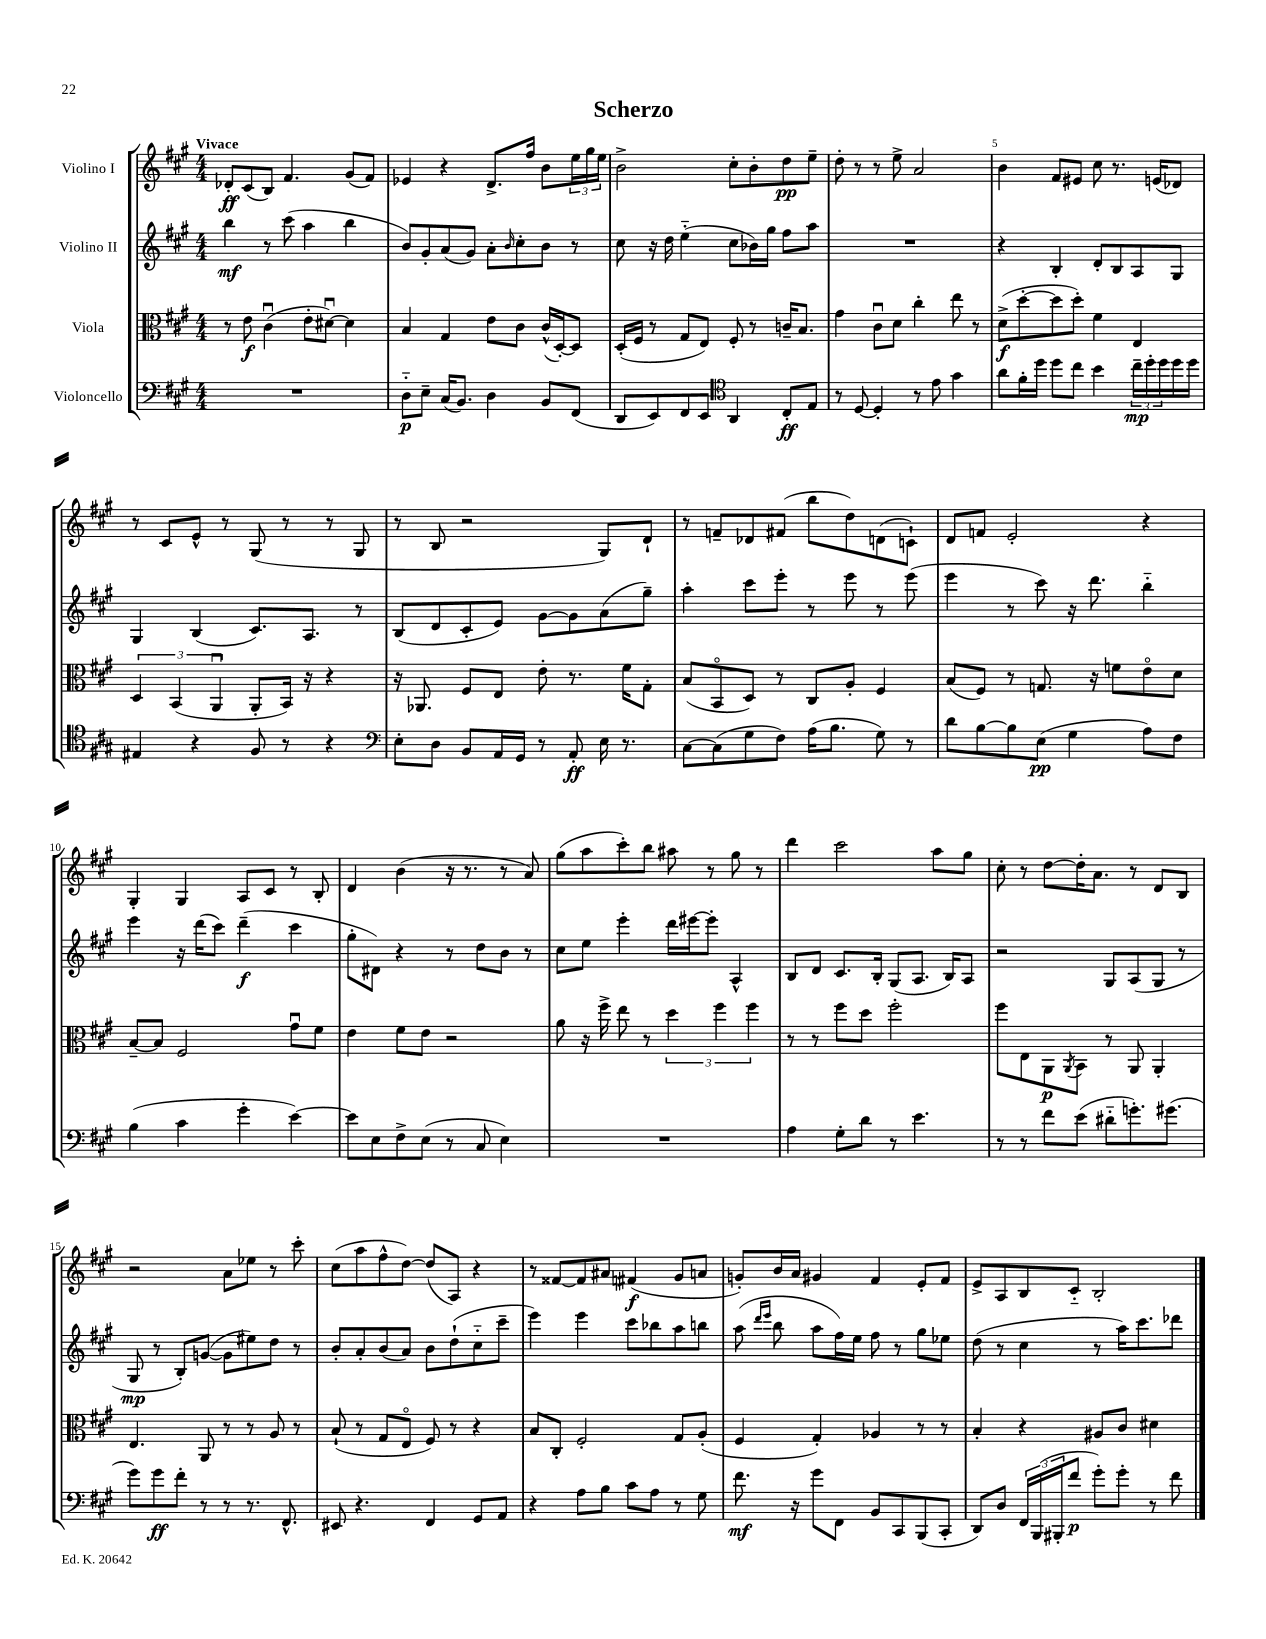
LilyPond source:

\header { title = "Scherzo" }
<<
\new StaffGroup <<
\new Staff = "s0" \with { instrumentName = "Violino I" } {
    \clef treble \key a \major \numericTimeSignature \time 4/4 \tempo "Vivace"
    des'8-.\ff cis'8( b8) fis'4. gis'8( fis'8) |
    ees'4 r4 d'8.-> fis''16 b'8 \tuplet 3/2 { e''16 gis''16 e''16 } |
    b'2-> cis''8-. b'8-. d''8\pp e''8-- |
    d''8-. r8 r8 e''8-> a'2 |
    b'4 fis'8 eis'8 cis''8 r8. e'16( des'8) |
    r8 cis'8 e'8-^ r8 gis8( r8 r8 gis8 |
    r8 b8 r2 gis8) d'8-! |
    r8 f'8-- des'8 fis'8( b''8 d''8) d'8( c'8-!) |
    d'8 f'8 e'2-. r4 |
    gis4-. gis4 a8 cis'8 r8 b8-. |
    d'4 b'4( r16 r8. r8 a'8) |
    gis''8( a''8 cis'''8-.) b''8 ais''8 r8 gis''8 r8 |
    d'''4 cis'''2 a''8 gis''8 |
    cis''8-. r8 d''8~ d''16-. a'8. r8 d'8 b8 |
    r2 a'8 ees''8 r8 cis'''8-. |
    cis''8( a''8 fis''8-^ d''8~) d''8( a8) r4 |
    r8 fisis'8~ fisis'8 ais'8 fis'4\f( gis'8 a'8 |
    g'8-.) b'16 a'16 gis'4 fis'4 e'8-. fis'8 |
    e'8-> a8 b8 cis'8-_ b2-. \bar "|." |
}
\new Staff = "s1" \with { instrumentName = "Violino II" } {
    \clef treble \key a \major \numericTimeSignature \time 4/4
    b''4\mf r8 cis'''8( a''4 b''4 |
    b'8) gis'8-. a'8( gis'8) a'8-. \grace { b'16 } cis''8-. b'8 r8 |
    cis''8 r16 d''16 e''4-_( cis''8 bes'16) gis''16 fis''8 a''8 |
    R1 |
    r4 b4-. d'8-. b8 a8 gis8 |
    gis4 b4( cis'8.) a8. r8 |
    b8( d'8 cis'8-. e'8) gis'8~ gis'8 a'8( gis''8--) |
    a''4-. cis'''8 e'''8-. r8 e'''8 r8 e'''8( |
    e'''4 r8 cis'''8) r16 d'''8. b''4-_ |
    e'''4 r16 d'''16( cis'''8) d'''4--\f( cis'''4 |
    gis''8-. dis'8) r4 r8 d''8 b'8 r8 |
    cis''8 e''8 e'''4-. d'''16 eis'''16~ eis'''8-. a4-^ |
    b8 d'8 cis'8. b16-. gis8( a8. b16) a8 |
    r2 gis8 a8( gis8 r8 |
    gis8\mp r8 b8-.) g'8~( g'8 eis''8) d''8 r8 |
    b'8-. a'8-. b'8( a'8) b'8 d''8-!( cis''8-_ cis'''8-- |
    e'''4) e'''4 cis'''8 bes''8 a''8 b''8 |
    a''8( \grace { d'''16 e'''16 } b''8 a''8 fis''16) e''16 fis''8 r8 gis''8 ees''8 |
    d''8( r8 cis''4 r8 a''16) cis'''8. des'''8 \bar "|." |
}
\new Staff = "s2" \with { instrumentName = "Viola" } {
    \clef alto \key a \major \numericTimeSignature \time 4/4
    r8 e'8\f cis'4\downbow( e'8-. dis'8~\downbow) dis'4 |
    b4 gis4 e'8 cis'8 cis'16-^( d16~-.) d8 |
    d16-.( fis16 r8 gis8 e8) fis8-. r8 c'16-- b8. |
    gis'4 cis'8\downbow d'8 cis''4-. e''8 r8 |
    d'8->\f( d''8~-. d''8 d''8-.) fis'4 e4 |
    \tuplet 3/2 { d4 b,4( a,4\downbow } a,8-. b,16) r16 r4 |
    r16 aes,8. fis8 e8 e'8-. r8. fis'16 gis8-. |
    b8( b,8\flageolet d8) r8 cis8 a8-. fis4 |
    b8( fis8) r8 g8. r16 f'8 e'8\flageolet d'8 |
    b8~-- b8 fis2 gis'8\downbow fis'8 |
    e'4 fis'8 e'8 r2 |
    a'8 r16 fis''16-> e''8 r8 \tuplet 3/2 { d''4 fis''4 fis''4 } |
    r8 r8 fis''8 d''8 fis''2-. |
    fis''8 e8 a,8\p \acciaccatura { a,8 } b,8 r8 a,8 a,4-. |
    e4. a,8 r8 r8 a8 r8 |
    b8-!( r8 gis8 e8\flageolet fis8) r8 r4 |
    b8 cis8-. fis2-. gis8 a8-.( |
    fis4 gis4-.) aes4 r8 r8 |
    b4-. r4 ais8 cis'8 dis'4 \bar "|." |
}
\new Staff = "s3" \with { instrumentName = "Violoncello" } {
    \clef bass \key a \major \numericTimeSignature \time 4/4
    R1 |
    d8-_\p e8-- cis16( b,8.) d4 b,8 fis,8( |
    d,8 e,8) fis,8 e,8 \clef tenor a,4 cis8-.\ff e8 |
    r8 d8~ d4-. r8 e'8 gis'4 |
    a'8 fis'16-. d''16 d''8 cis''8 b'4 \tuplet 3/2 { cis''16--\mp d''16-. d''16 } d''16 d''16 |
    eis4 r4 fis8 r8 r4 |
    \clef bass e8-. d8 b,8 a,16 gis,16 r8 a,8-.\ff e16 r8. |
    cis8~ cis8( gis8 fis8) a16( b8. gis8) r8 |
    d'8 b8~ b8 e8\pp( gis4 a8) fis8 |
    b4( cis'4 gis'4-. e'4~) |
    e'8 e8 fis8-> e8( r8 cis8 e4) |
    R1 |
    a4 gis8-. d'8 r8 e'4. |
    r8 r8 fis'8 e'8( dis'8-_ g'8.-.) gis'8.( |
    gis'8) gis'8\ff fis'8-. r8 r8 r8. fis,8.-^ |
    eis,8 r4. fis,4 gis,8 a,8 |
    r4 a8 b8 cis'8 a8 r8 gis8 |
    fis'8.\mf r16 gis'8 fis,8 b,8 cis,8 b,,8( cis,8-. |
    d,8) d8 \tuplet 3/2 { fis,16 b,,16( bis,,16-. } fis'8\p gis'8-.) gis'8-. r8 fis'8 \bar "|." |
}
>>
>>
\layout { \context { \Score \override BarNumber.break-visibility = ##(#f #t #t) barNumberVisibility = #(every-nth-bar-number-visible 5) } }
